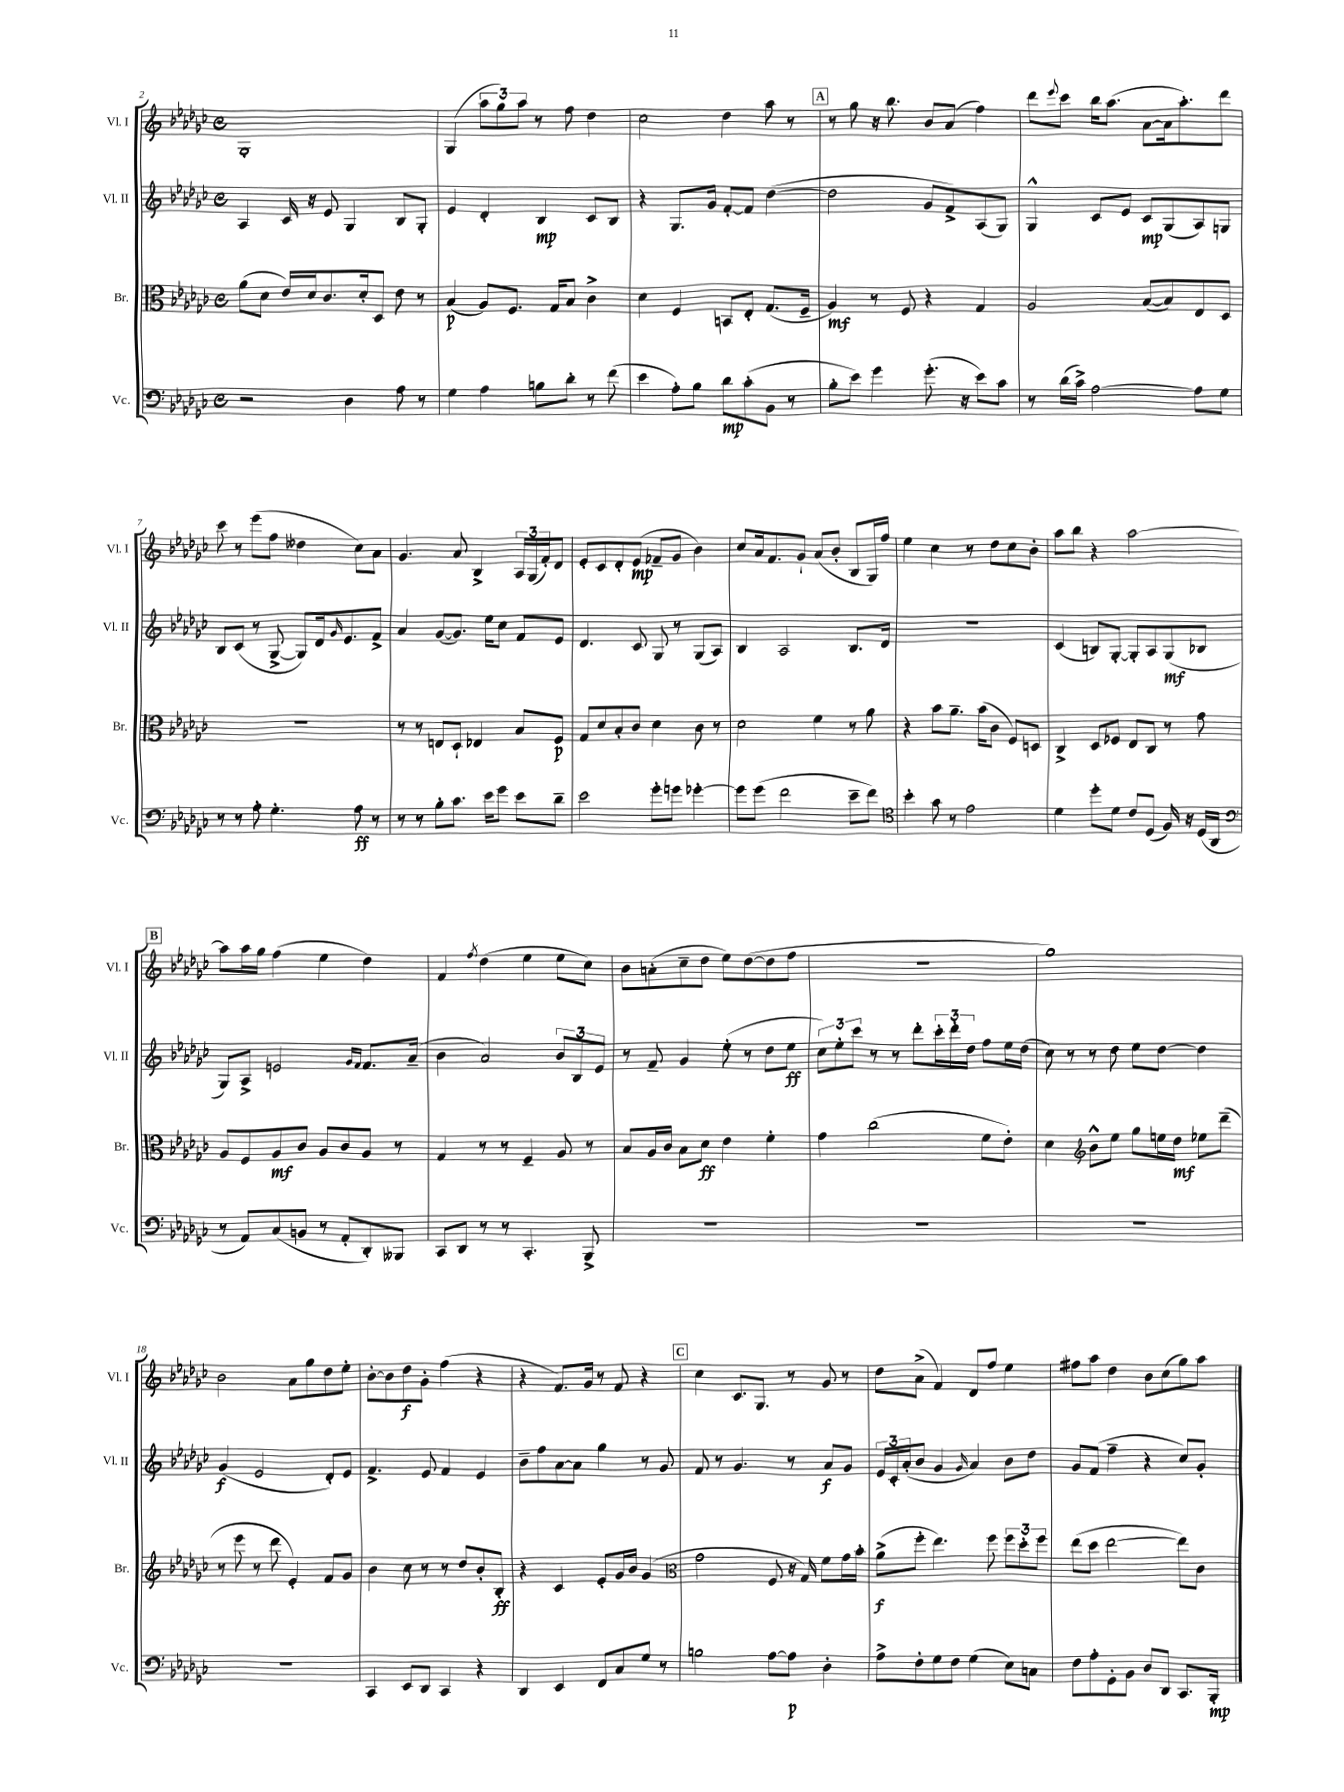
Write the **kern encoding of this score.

**kern	**kern	**kern	**kern
*staff4	*staff3	*staff2	*staff1
*clefF4	*clefC3	*clefG2	*clefG2
*k[b-e-a-d-g-c-]	*k[b-e-a-d-g-c-]	*k[b-e-a-d-g-c-]	*k[b-e-a-d-g-c-]
*M4/4	*M4/4	*M4/4	*M4/4
*met(c)	*met(c)	*met(c)	*met(c)
2r	(8a-\L	4A-/	1G-'
.	8d-\J	.	.
.	16e-/LL)	16c-/	.
.	16d-/J	16r	.
.	8.c-/	8e-/	.
4D-\	.	4G-/	.
.	16d-'/k	.	.
.	8D-/J	.	.
8A-\	8e-\	8B-/L	.
8r	8r	8G-'/J	.
=	=	=	=
4G-\	(4B-/	4e-/	(4G-/
4A-\	8A-/L)	4d-'/	12aa-\L
.	.	.	12gg-\)
.	8.F/J	.	.
.	.	.	12aa-\J
8B\L	.	4B-/	8r
.	16G-/LK	.	.
8d-'\J	8B-/J	.	8ff\
8r	4c-^\	8c-/L	4dd-\
(8f\	.	8B-/J	.
=	=	=	=
4e-\	4d-\	4r	2cc-\
8A-'\L)	4F/	8.G-/L	.
8B-\J	.	.	.
.	.	16g-/Jk	.
8d-\L	8BB/L	[8f'/L	4dd-\
(8c-'\	8E-'/J	8f/]J	.
8BB-\J	(8.G-/L	([4dd-\	8aa-\
8r	.	.	8r
.	16F~/Jk	.	.
=	=	=	=
8B-'\L	4A-/)	2dd-\]	8r
8e-\J)	.	.	8gg-\
4g-\	8r	.	16r
.	.	.	8.bb-\
.	8F/	.	.
(8.g-'\	4r	8g-/L	8b-/L
.	.	8f^/)	(8a-/J
16r	.	.	.
8e-\L)	4G-/	(8A-/	4ff\)
8c-\J	.	8G-/J)	.
=	=	=	=
8r	2A-/	4G-^^/	8ddd-\L
.	.	.	8qqeee-/
(16d-\LL	.	.	8ccc-\J
16c-^\JJ)	.	.	.
[2A-\	.	8c-/L	16bb-\LK
.	.	.	(8.aa-\J
.	.	8e-/J	.
.	([8B-/L	8c-/L	[8a-\L
.	8B-/])	(8G-/	16a-\]k
.	.	.	8.aa-'\)
8A-\]L	8E-/	8A-/)	.
8G-\J	8D-/J	8G/J	8ddd-\J
=	=	=	=
8r	1r	8B-/L	8ccc-\
8r	.	(8c-/J	8r
8A-'\	.	8r	(8eee-\L
4.G-'\	.	[8G-^/	8ff\J
.	.	8G-/]L)	4dd--\
.	.	16d-/k	.
.	.	16qqg-/	.
.	.	8.e-/	.
8A-\	.	.	8cc-\L)
8r	.	8f^/J	8a-\J
=	=	=	=
8r	8r	4a-/	4.g-/
8r	8r	.	.
8B-'\L	8E/L	([8g-/L	.
8.c-\J	8D-`/J	8.g-/]J)	8a-/
.	4E-/	.	4B-^/
16e-\LK	.	16ee-\LK	.
8g-\J	.	8cc-\J	.
8e-\L	8B-/L	8f/L	24A-/LL
.	.	.	(24G-/
.	.	.	24f'/J)
8d-~\J	8F/J	8e-/J	8d-/J
=	=	=	=
2e-\	8G-/L	4.d-/	8e-'/L
.	8d-/	.	8c-/
.	8B-'/	.	8d-'/
.	8c-/J	8c-/	(8e-/J
8g-'\L	4d-\	8G-/	8f-~/L
8g\J	.	8r	8g-/J
[4g-'\	8c-\	(8G-/L	4b-\)
.	8r	8A-/J)	.
=	=	=	=
8g-\]L	2d-\	4B-/	8cc-/L
(8g-\J	.	.	16a-/k
.	.	.	8.f/
2f\	.	2A-/	.
.	.	.	8g-`/J
.	4f\	.	(8a-/L
.	.	.	8b-'/J
8e-~\L	8r	8.B-/L	8B-/L
8f\J)	8a-\	.	16G-/L)
.	.	16d-/Jk	16ff/JJ
=	=	=	=
*clefC4	*	*	*
4b-'\	4r	1r	4ee-\
8g-\	8b-\L	.	4cc-\
8r	8.a-~\J	.	.
2e-\	.	.	8r
.	(16b-\LK	.	.
.	8c-\J	.	8dd-\L
.	8F/L)	.	8cc-\
.	8D/J	.	8b-'\J
=	=	=	=
4d-\	4C-^/	(4c-/	8aa-\L
.	.	.	8bb-\J
8dd-'\L	8D-/L	8B/L)	4r
8d-\J	8F-/J	[8G-'/J	.
8c-/L	8E-/L	8G-'/]L	[2aa-\
(8D-/J	8C-/J	8A-/	.
16F/)	8r	(8G-/	.
16r	.	.	.
(16D-/LL	8g-\	8B-/J	.
16AA-/JJ	.	.	.
=	=	=	=
*clefF4	*	*	*
8r	8A-/L	8G-/L)	8aa-\]L
8AA-/L)	8F/	8A-^/J	16aa-\L
.	.	.	16gg-\JJ
(8C-/	8A-/	2e/	(4ff\
8BB/J	8c-/J	.	.
8r	8A-/L	.	4ee-\
8AA-'/L	8c-/	.	.
.	.	16qqg-/LL	.
.	.	16qqf/JJ	.
8DD-'/)	8A-/J	8.f/L	4dd-\)
8BBB--/J	8r	.	.
.	.	(16a-~/Jk	.
=	=	=	=
8CC-/L	4G-/	4b-\	4f/
8DD-/J	.	.	.
.	.	.	8qff/
8r	8r	2a-/)	(4dd-\
8r	8r	.	.
4.CC-'/	4F~/	.	4ee-\
.	8A-/	12b-/L	8ee-\L
.	.	12B-/	.
8BBB-^/	8r	.	8cc-\J)
.	.	12e-/J	.
=	=	=	=
1r	8B-/L	8r	8b-\L
.	16A-/L	8f~/	(8a'\
.	16c-/JJ	.	.
.	8B-\L	4g-/	8cc-~\
.	8d-\J	.	8dd-\J
.	4e-\	(8ee-'\	8ee-\L)
.	.	8r	([8dd-\
.	4f'\	8dd-\L	8dd-\]
.	.	8ee-\J	8ff\J
=	=	=	=
1r	4g-\	12cc-\L)	1r
.	.	12ee-'\	.
.	.	12ccc-\J	.
.	(2cc-\	8r	.
.	.	8r	.
.	.	8ddd-'\L	.
.	.	24ccc-'\L	.
.	.	24ddd-'\	.
.	.	24dd-\JJ	.
.	8f\L	8ff\L	.
.	8e-'\J)	16ee-\L	.
.	.	(16dd-\JJ	.
=	=	=	=
1r	4d-\	8cc-\)	1gg-)
.	.	8r	.
*	*clefG2	*	*
.	8b-^^\L	8r	.
.	8ee-\J	8dd-\	.
.	8gg-\L	8ee-\L	.
.	16ee\L	[8dd-\J	.
.	16dd-\JJ	.	.
.	8ee-\L	4dd-\]	.
.	(8ddd-~\J	.	.
=	=	=	=
1r	8r	(4g-/	2b-\
.	8eee-\	.	.
.	8r	2e-/	.
.	8ddd-\	.	.
.	4e-'/)	.	8a-\L
.	.	.	8gg-\
.	8f/L	8d-'/L)	8dd-\
.	8g-/J	8e-/J	8ee-'\J
=	=	=	=
4CC-/	4b-\	4.f^/	[8b-'\L
.	.	.	8b-\]
8EE-/L	8cc-\	.	8dd-\
8DD-/J	8r	8e-/	8g-'\J
4CC-/	8r	4f/	(4ff\
.	8dd-/L	.	.
4r	8b-'/	4e-/	4r
.	8B-'/J	.	.
=	=	=	=
4DD-/	4r	8b-~\L	4r
.	.	8ff\	.
4EE-/	4c-/	[8a-\	8.f/L)
.	.	8a-\]J	.
.	.	.	16g-/Jk
8FF/L	8e-'/L	4gg-\	8r
8C-/	16g-/L	.	8f/
.	16b-/JJ	.	.
8G-/J	(4g-/	8r	4r
8r	.	8g-/	.
=	=	=	=
*	*clefC3	*	*
2B\	2g-\	8f/	4cc-\
.	.	8r	.
.	.	4.g-/	8.c-/L
.	.	.	8.G-/J
[8A-\L	8F/	.	.
8A-\]J	16r	8r	8r
.	16G-/)	.	.
4D-'\	8f\L	8a-/L	8g-/
.	16g-\L	8g-/J	8r
.	16b-'\JJ	.	.
=	=	=	=
8A-^\L	(8a-^\L	24e-/LL	8dd-\L
.	.	24c-'/	.
.	.	(24a-'/J	.
8F'\	8ff'\J	8b-/J	(8a-^\J
8G-\	4.ee-\)	4g-/	4f/)
8F\J	.	.	.
.	.	16qqg-/	.
(4G-\	.	4a-/)	8d-/L
.	8ff\	.	8ff/J
8E-\L)	12ff\L	8b-\L	4ee-\
.	12dd-'\	.	.
8C\J	.	8dd-\J	.
.	12ff\J	.	.
=	=	=	=
8F\L	(8ee-\L	8g-/L	8ff#\L
8A-'\	8dd-\J	(8f/J	8aa-\J
8GG-'\	[2ee-\	4ff~\	4dd-\
8BB-\J	.	.	.
8D-/L	.	4r	8b-\L
8DD-/J	.	.	(8cc-\
8.CC-/L	8ee-\]L)	8cc-/L)	8gg-\)
.	8c-\J	8g-'/J	8aa-\J
16BBB-'/Jk	.	.	.
==	==	==	==
*-	*-	*-	*-
